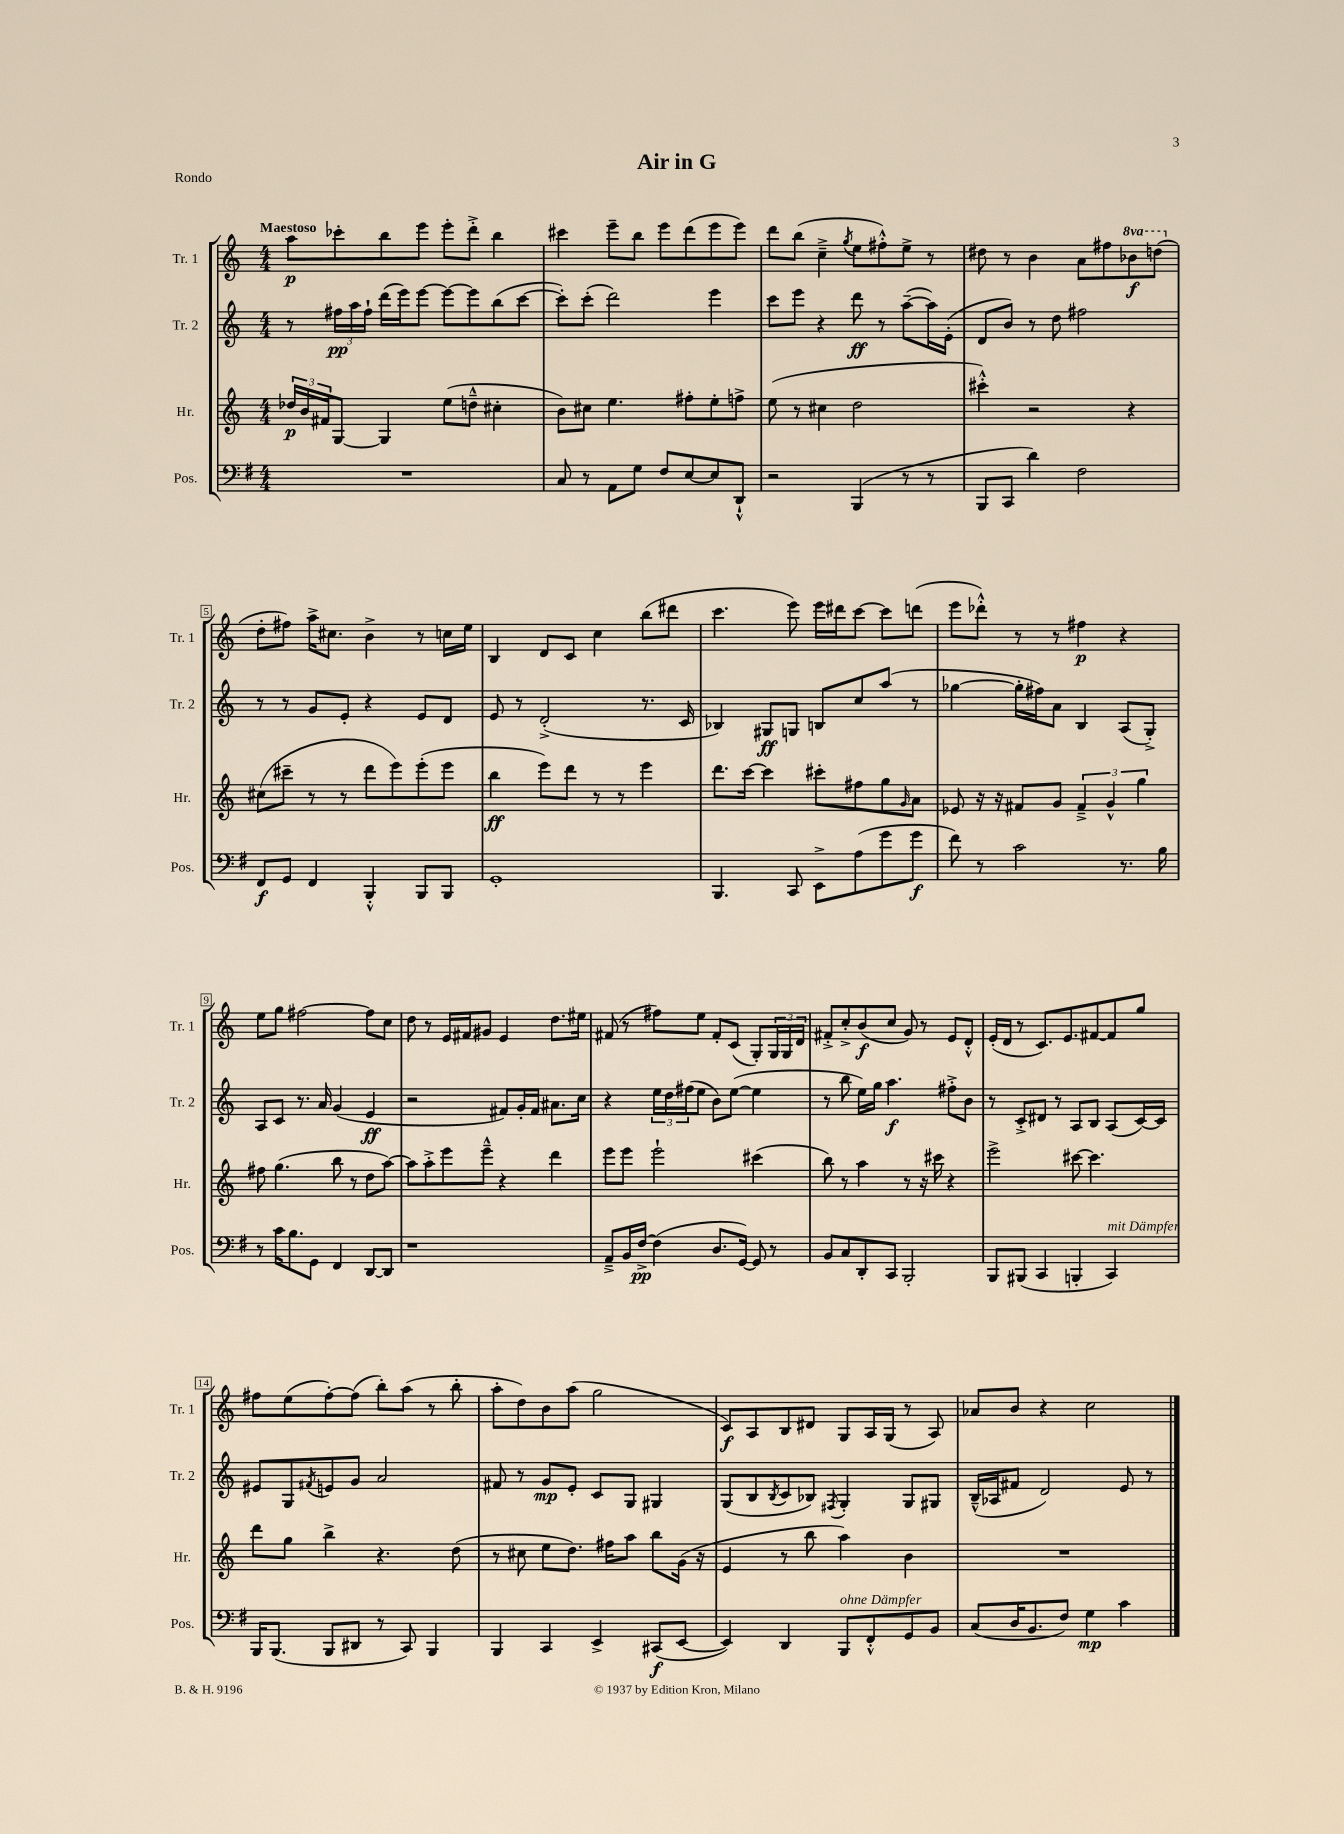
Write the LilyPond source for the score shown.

\header { title = "Air in G" piece = "Rondo" }
<<
\new StaffGroup <<
\new Staff = "s0" \with { instrumentName = "Tr. 1" shortInstrumentName = "Tr. 1" } {
    \clef treble \key c \major \numericTimeSignature \time 4/4 \set Staff.ottavationMarkups = #ottavation-simple-ordinals \tempo "Maestoso"
    a''8\p ces'''8-. b''8 e'''8 e'''8-. d'''8-.-> b''4 |
    cis'''4 e'''8-- b''8 e'''8 d'''8( e'''8 e'''8) |
    d'''8 b''8( c''4---> \acciaccatura { g''8 } e''8 fis''8-.-^) e''8-> r8 |
    dis''8 r8 b'4 a'8 fis''8 \ottava #1 bes''8\f d'''!8( \ottava #0 |
    d''8-. fis''8) a''16-> cis''8. b'4-> r8 c''16 e''16 |
    b4 d'8 c'8 c''4 b''8( dis'''8 |
    c'''4. e'''8) e'''16 dis'''16 c'''8~ c'''8 d'''8( |
    e'''8 des'''8-.-^) r8 r8 fis''4\p r4 |
    e''8 g''8 fis''2~ fis''8 c''8 |
    d''8 r8 e'16 fis'16 gis'8 e'4 d''8. eis''16 |
    fis'8( r8 fis''8) e''8 fis'8-. c'8( g8-.) \tuplet 3/2 { g16 g16 d'16 } |
    fis'8-.-> c''8-.-> b'8\f( c''8 g'8) r8 e'8 d'8-.-^ |
    e'16-.( d'16 r8 c'8.) e'8. fis'8~ fis'8 g''8 |
    fis''8 e''8( fis''8~-.) fis''8( b''8-.) a''8( r8 b''8-. |
    a''8-. d''8) b'8 a''8( g''2 |
    c'8\f) a8 b8 dis'8 g8 a16 g16( r8 a8) |
    aes'8 b'8 r4 c''2 \bar "|." |
}
\new Staff = "s1" \with { instrumentName = "Tr. 2" shortInstrumentName = "Tr. 2" } {
    \clef treble \key c \major \numericTimeSignature \time 4/4
    r8 \tuplet 3/2 { fis''16\pp a''16 fis''16-! } d'''16( e'''16) e'''8~ e'''8~ e'''8 b''8( c'''8~ |
    c'''8-.) c'''8-.( d'''2) e'''4 |
    c'''8 e'''8 r4 d'''8\ff r8 a''8~--( a''16) e'16-.( |
    d'8 b'8) r8 d''8 fis''2 |
    r8 r8 g'8 e'8-. r4 e'8 d'8 |
    e'8 r8 d'2-.->( r8. c'16 |
    bes4) gis8\ff g8 b8 c''8 a''8( r8 |
    ges''4~ ges''16-. fis''16) a'8 b4 a8( g8-.->) |
    a8 c'8 r8. a'16 g'4( e'4\ff |
    r2 fis'8) g'16-. fis'16 ais'8. c''16 |
    r4 \tuplet 3/2 { e''16 d''16 fis''16( } e''8 b'8) e''8~( e''4 |
    r8 b''8 e''16) g''16 a''4.\f fis''8-.-> b'8 |
    r8 c'8-.-> dis'8 r8 a8 b8 a8( c'16~) c'16 |
    eis'8 g8 \acciaccatura { fis'8 } e'8 g'8 a'2 |
    fis'8 r8 g'8\mp e'8-. c'8 g8 gis4 |
    g8( b8 \acciaccatura { b8 } c'8 bes8) \acciaccatura { fis8 } g4-. g8 gis8 |
    b16---^( aes16 fis'8 d'2) e'8 r8 \bar "|." |
}
\new Staff = "s2" \with { instrumentName = "Hr." shortInstrumentName = "Hr." } {
    \clef treble \key c \major \numericTimeSignature \time 4/4
    \tuplet 3/2 { des''16\p b'16 fis'16 } g8~ g4 e''8( d''8---^ cis''4-. |
    b'8) cis''8 e''4. fis''8-. e''8-. f''8-> |
    e''8( r8 cis''4 d''2 |
    cis'''4-.-^) r2 r4 |
    cis''8( cis'''8-- r8 r8 d'''8 e'''8) e'''8-.( e'''8 |
    b''4\ff e'''8) d'''8 r8 r8 e'''4 |
    d'''8. c'''16~ c'''4 cis'''8-. fis''8 g''8 \grace { g'16 } a'8 |
    ees'8 r16 r16 fis'8 g'8 \tuplet 3/2 { fis'4---> g'4-^ g''4 } |
    fis''8 g''4.( b''8 r8 d''8 a''8~) |
    a''8 a''8-.-> e'''8 e'''8---^ r4 d'''4 |
    e'''8 e'''8 e'''2-! cis'''4( |
    b''8) r8 a''4 r8 r16 cis'''16 r4 |
    e'''2-> cis'''8~ cis'''4. |
    d'''8 g''8 b''4-> r4. d''8( |
    r8 cis''8 e''8 d''8.) fis''16 a''8 b''8 g'16( r16 |
    e'4 r8 b''8 a''4) b'4 |
    R1 \bar "|." |
}
\new Staff = "s3" \with { instrumentName = "Pos." shortInstrumentName = "Pos." } {
    \clef bass \key g \major \numericTimeSignature \time 4/4
    R1 |
    c8 r8 a,8 g8 fis8 e8~ e8 d,8-!-^ |
    r2 b,,4( r8 r8 |
    b,,8 c,8 d'4) fis2 |
    fis,8\f g,8 fis,4 b,,4-.-^ b,,8 b,,8 |
    g,1-. |
    b,,4. c,8 e,8-> a8( g'8 g'8\f |
    fis'8) r8 c'2 r8. b16 |
    r8 c'16 b8. g,8 fis,4 d,8~ d,8 |
    r1 |
    a,8---> b,16 fis16~->\pp fis4( d8. g,16~) g,8 r8 |
    b,8 c8 d,8-. c,8 b,,2-. |
    b,,8 bis,,8( c,4 b,,4-. c,4^\markup { \italic "mit Dämpfer" }) |
    b,,16 b,,8.( b,,8 dis,8 r8 c,8) b,,4 |
    b,,4 c,4 e,4-> cis,8\f( e,8~ |
    e,4) d,4 b,,8^\markup { \italic "ohne Dämpfer" } fis,8-.-^ g,8 b,8 |
    c8( d16 b,8. fis8) g4\mp c'4 \bar "|." |
}
>>
>>
\layout { \context { \Score \override BarNumber.stencil = #(make-stencil-boxer 0.1 0.3 ly:text-interface::print) } }
